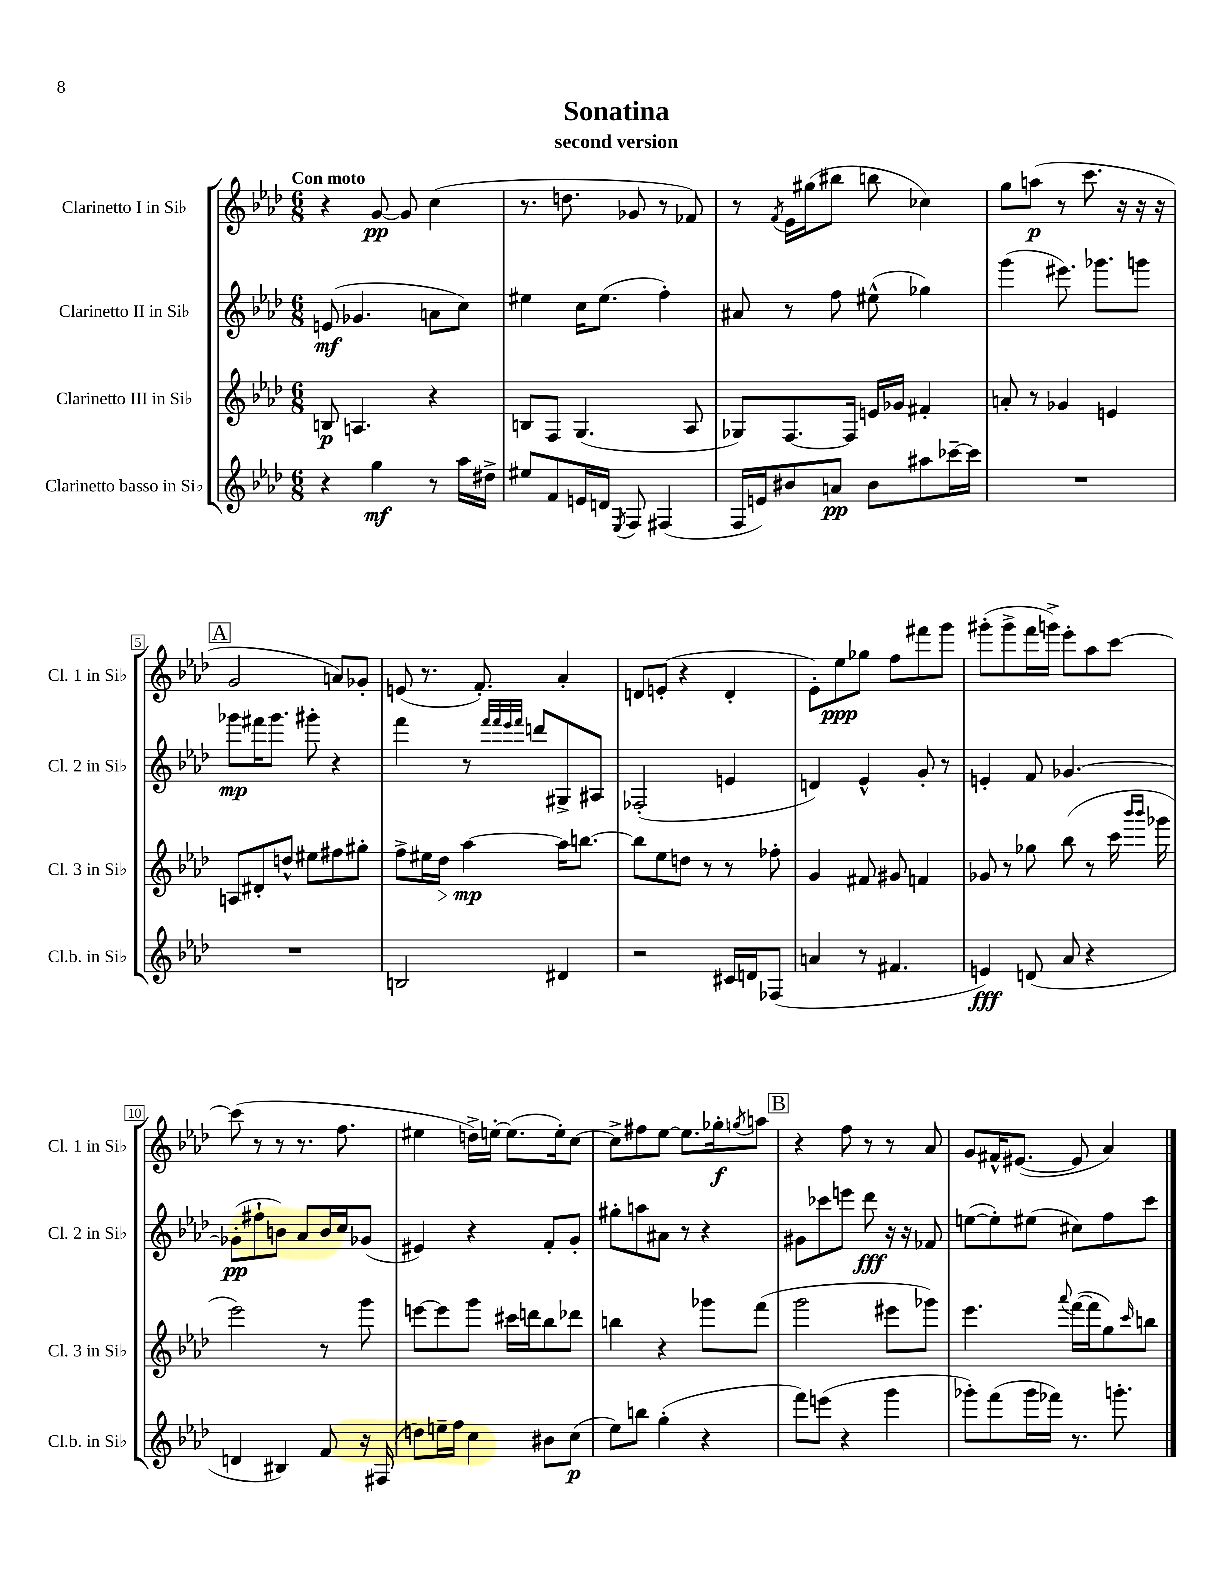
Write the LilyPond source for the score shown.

\header { title = "Sonatina" subtitle = "second version" }
<<
\new StaffGroup <<
\new Staff = "s0" \with { instrumentName = "Clarinetto I in Sib" shortInstrumentName = "Cl. 1 in Sib" } {
    \clef treble \key aes \major \numericTimeSignature \time 6/8 \tempo "Con moto"
    r4 g'8~\pp g'8 c''4( |
    r8. d''8. ges'8 r8 fes'8) |
    r8 \acciaccatura { f'8 } ees'16 gis''16( bis''8 b''8 ces''4) |
    g''8 a''8\p( r8 c'''8. r16 r16 r16 |
    \mark \markup { \box "A" } g'2 a'8) ges'8-. |
    e'8( r8. f'8.-.) aes'4-. |
    d'8 e'8-.( r4 d'4-. |
    ees'8-.) ees''8\ppp ges''8 f''8 fis'''8 g'''8 |
    gis'''8-.( gis'''8-> f'''16 g'''16->) ees'''8-. aes''8 c'''8~ |
    c'''8( r8 r8 r8. f''8. |
    eis''4 d''16->) e''16~-. e''8.( e''16-.) c''8~ |
    c''8-> fis''8 ees''8~ ees''8. ges''16-.\f \acciaccatura { g''8 } a''8 |
    \mark \markup { \box "B" } r4 f''8 r8 r8 aes'8 |
    g'8 fis'16-^ eis'8.~( eis'8 aes'4) \bar "|." |
}
\new Staff = "s1" \with { instrumentName = "Clarinetto II in Sib" shortInstrumentName = "Cl. 2 in Sib" } {
    \clef treble \key aes \major \numericTimeSignature \time 6/8
    e'8\mf( ges'4. a'8 c''8) |
    eis''4 c''16 eis''8.( f''4-.) |
    ais'8 r8 f''8 eis''8-^( ges''4) |
    g'''4( eis'''8.) ges'''8. g'''8 |
    \mark \markup { \box "A" } ges'''8\mp fis'''16 ges'''8. gis'''8-. r4 |
    f'''4 r8 \grace { f'''32 f'''32 ees'''32 f'''32 } d'''8 gis8-> ais8 |
    fes2-.( e'4 |
    d'4) ees'4-^ g'8-. r8 |
    e'4-. f'8 ges'4.~ |
    ges'8-.\pp( fis''8-! b'8) aes'8 b'16 c''16 ges'8( |
    eis'4) r4 f'8-. g'8-. |
    gis''8-. a''8 ais'8 r8 r4 |
    \mark \markup { \box "B" } gis'8 ces'''8 e'''8 des'''8\fff r16 r16 fes'8 |
    e''8~( e''8-.) eis''8( cis''8) f''8 c'''8 \bar "|." |
}
\new Staff = "s2" \with { instrumentName = "Clarinetto III in Sib" shortInstrumentName = "Cl. 3 in Sib" } {
    \clef treble \key aes \major \numericTimeSignature \time 6/8
    b8\p a4. r4 |
    b8 f8 g4.( aes8 |
    ges8) f8.~ f16 e'16 ges'16 fis'4-. |
    a'8-. r8 ges'4 e'4 |
    \mark \markup { \box "A" } a8 dis'8-. d''8-^ eis''8 fis''8 gis''8-. |
    f''8-> eis''16 des''16\> aes''4~\mp\! aes''16 b''8.~ |
    b''8 ees''8 d''8 r8 r8 fes''8-. |
    g'4 fis'8 gis'8 f'4 |
    ges'8 r8 ges''8 bes''8( r8 c'''16 \grace { bes'''16 bes'''16 } ges'''16 |
    ees'''2) r8 g'''8 |
    e'''8~ e'''8 g'''8 cis'''16 d'''16 bes''8 des'''8 |
    b''4 r4 ges'''8 f'''8( |
    \mark \markup { \box "B" } g'''2 eis'''8 ges'''8) |
    ees'''4. \appoggiatura { aes'''8 } f'''16~( f'''16 g''8) \grace { c'''16 } b''8 \bar "|." |
}
\new Staff = "s3" \with { instrumentName = "Clarinetto basso in Sib" shortInstrumentName = "Cl.b. in Sib" } {
    \clef treble \key aes \major \numericTimeSignature \time 6/8
    r4 g''4\mf r8 aes''16 dis''16-> |
    eis''8 f'8 e'16 d'16 \acciaccatura { ees8 } f8 fis4( |
    f16 e'16) bis'8 a'8\pp bis'8 ais''8 ces'''16~-- ces'''16 |
    R2. |
    \mark \markup { \box "A" } R2. |
    b2 dis'4 |
    r2 cis'16 d'16 fes8( |
    a'4 r8 fis'4. |
    e'4\fff) d'8( aes'8 r4 |
    d'4 bis4) f'8 r16 fis16( |
    d''8) e''16-- f''16 c''4 bis'8 c''8\p( |
    ees''8) b''8 g''4-.( r4 |
    \mark \markup { \box "B" } f'''8) e'''8( r4 g'''4 |
    ges'''8-.) f'''8( ges'''16 fes'''16) r8. g'''8.-. \bar "|." |
}
>>
>>
\layout { \context { \Score \override BarNumber.stencil = #(make-stencil-boxer 0.1 0.3 ly:text-interface::print) } }
